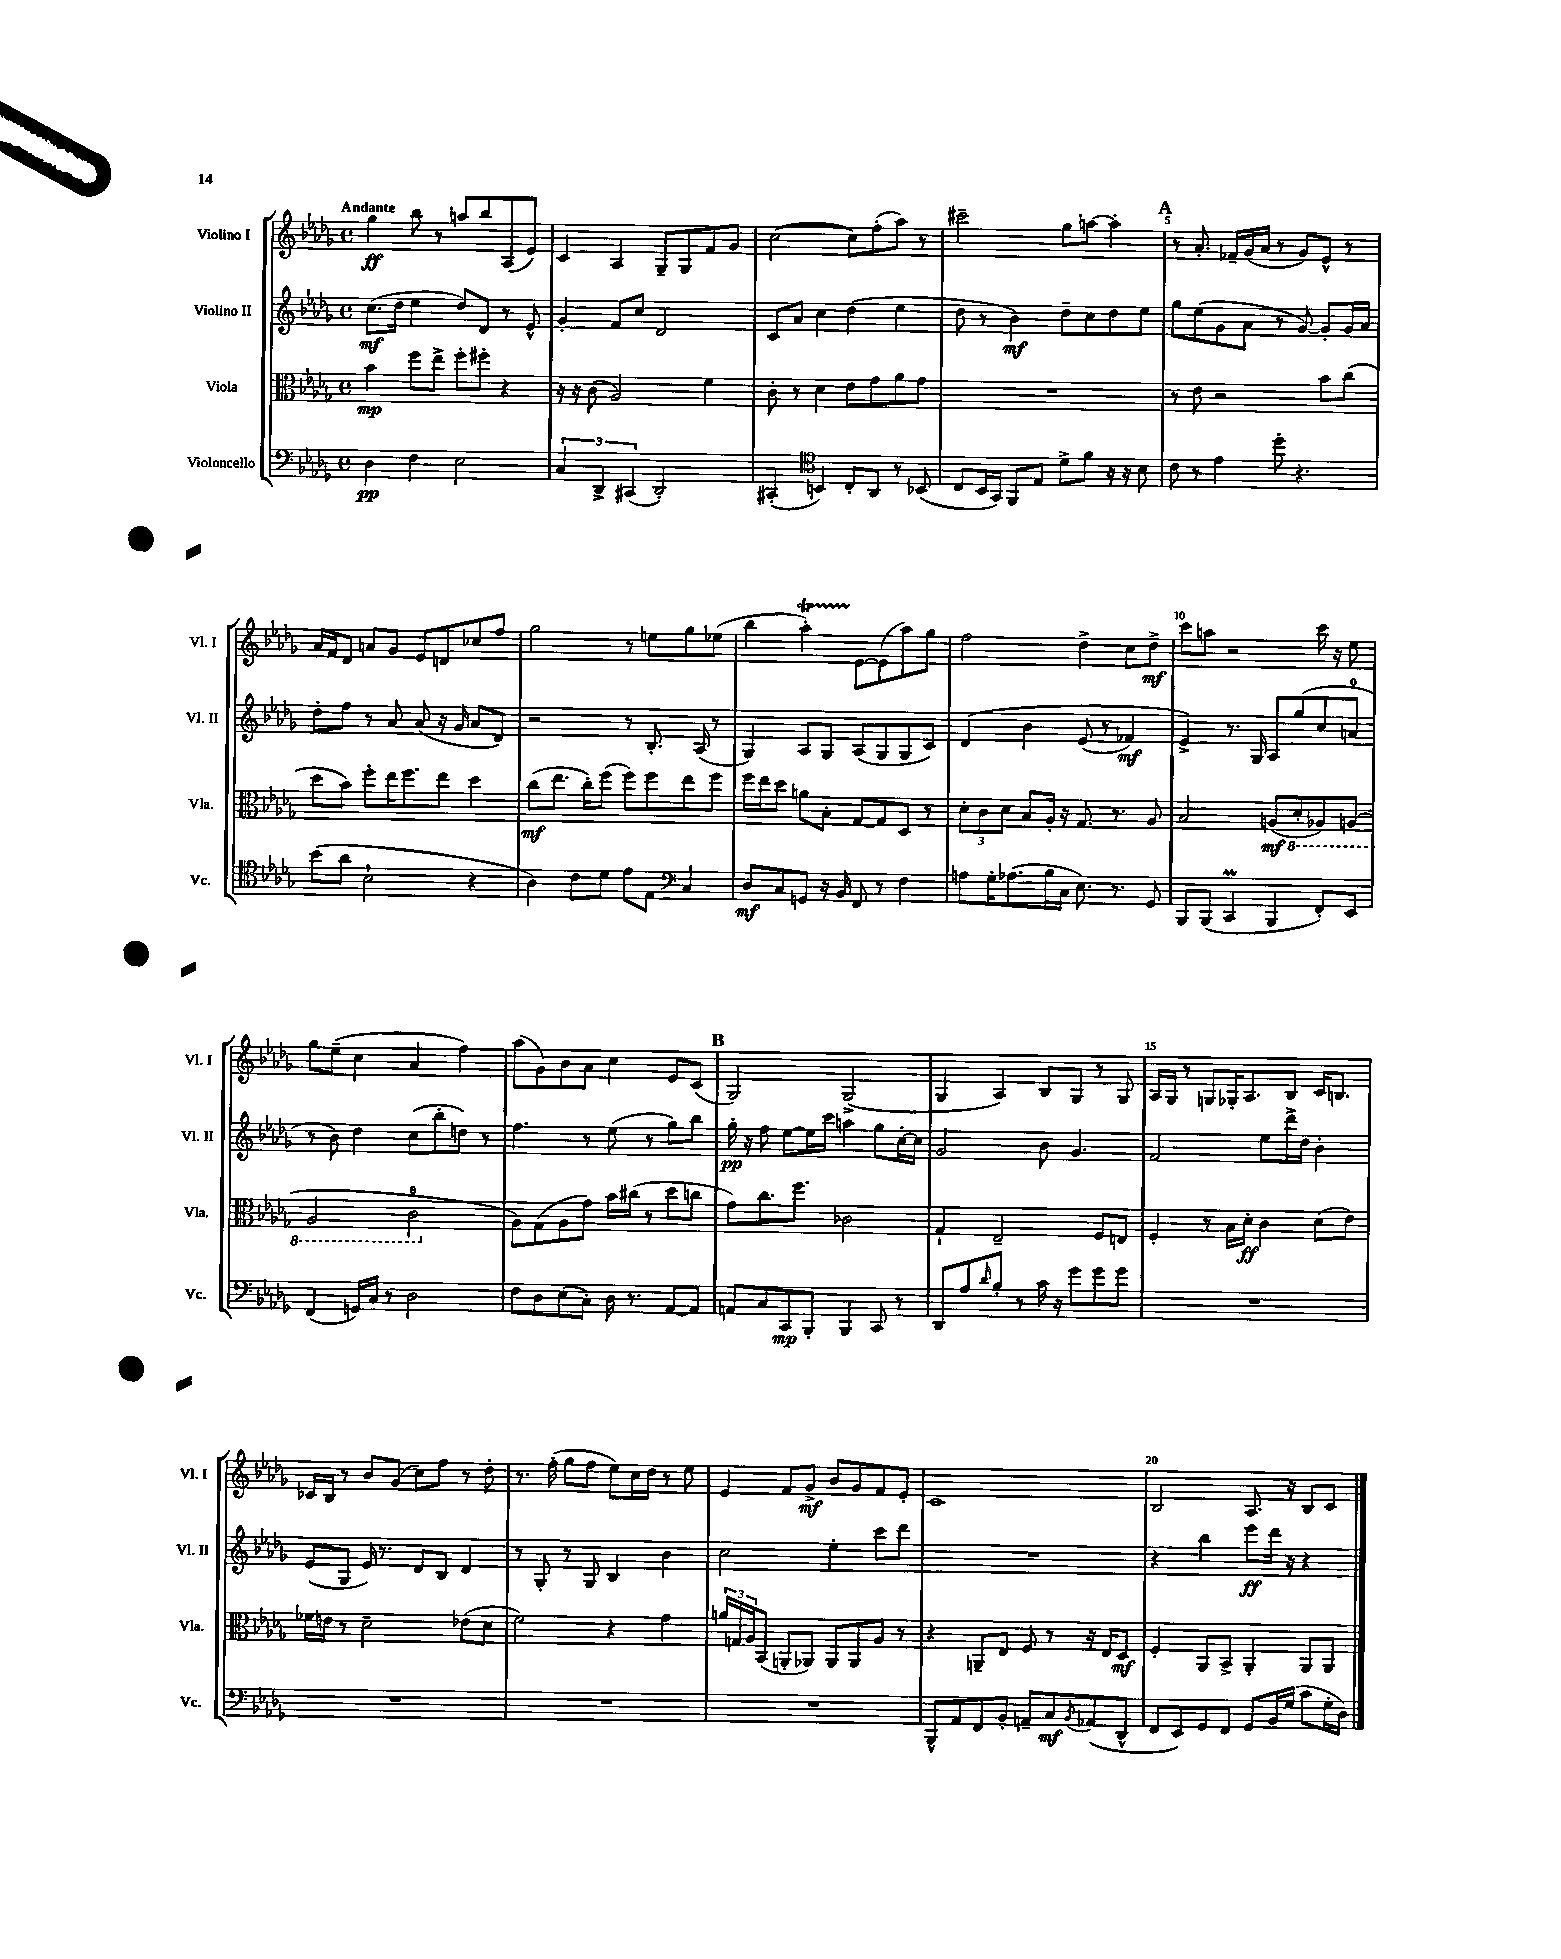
<<
\new StaffGroup <<
\new Staff = "s0" \with { instrumentName = "Violino I" shortInstrumentName = "Vl. I" } {
    \clef treble \key des \major \defaultTimeSignature \time 4/4 \tempo "Andante"
    ges''4\ff bes''8 r8 a''8 bes''8 aes8( ees'8) |
    c'4 aes4 ges8-- ges8 f'8 ges'8 |
    c''2~( c''8) f''8-.( aes''8) r8 |
    cis'''2-- ges''8 a''8~ a''4-. |
    \mark \markup { \bold "A" } r8 aes'8.-. fes'16-- ges'16( aes'16 r8 ges'8) ees'8-^ r8 |
    aes'16 f'16 des'8 a'8 ges'8 ees'8 d'8 ces''8 f''8 |
    ges''2 r8 e''8 ges''8 ees''8( |
    bes''4 aes''4-.\startTrillSpan) ees'8~\stopTrillSpan ees'8( aes''8) ges''8 |
    f''2 des''4-> c''8 des''8->\mf |
    c'''8 a''8 r2 c'''16 r16 ees''8 |
    ges''8 ees''8--( c''4 aes'4 f''4) |
    aes''8( ges'8) bes'8 aes'8 c''4 ees'8 c'8( |
    \mark \markup { \bold "B" } ges2) ges2->( |
    ges4 aes4) bes8 ges8 r8 ges8 |
    aes16 ges16 r8 g8 ges16-. aes8. bes8 c'16 b8. |
    ces'16 bes16 r8 bes'8 ges'8( c''8) f''8 r8 des''8-. |
    r8. f''16-.( ges''8 f''8 ees''8) c''16 des''16 r8 ees''8 |
    ees'4 f'8 ges'8->\mf bes'8 ges'8 f'8 ees'8-. |
    c'1 |
    bes2 aes8. r16 bes8 c'8 \bar "|." |
}
\new Staff = "s1" \with { instrumentName = "Violino II" shortInstrumentName = "Vl. II" } {
    \clef treble \key des \major \defaultTimeSignature \time 4/4
    c''8.\mf( des''16 ees''4 des''8) des'8 r8 ees'8-^ |
    ges'4-. f'8 c''8 des'2 |
    c'8 aes'8 c''4 des''4( ees''4 |
    des''8 r8 bes'4\mf) des''8-- c''8 des''8 ees''8 |
    \mark \markup { \bold "A" } ges''8 ees''8( ges'8 aes'8 r8 ges'8~) ges'8-. ges'16 aes'16 |
    des''8-. f''8 r8 aes'8 aes'8( r16 ges'16 aes'8 des'8) |
    r2 r8 bes8.-. aes16( r8 |
    ges4) aes8 ges8 aes8( ges8 ges8 c'8) |
    des'4\( bes'4 ees'8( r8 fes'4\mf) |
    ees'4->\) r8. ges16 aes8 ges''8( c''8 a'8-0 |
    r8 bes'8) des''4 c''8( bes''8-. d''8) r8 |
    f''4. r8 ees''8( r8 ges''8) bes''8 |
    \mark \markup { \bold "B" } ges''16-.\pp r16 f''8 ees''8~ ees''16 c'''16 a''4 ges''8 c''16~-. c''16 |
    ges'2 bes'8 ges'4. |
    f'2 ees''8 des'''16-> des''16 bes'4-. |
    ees'8( ges8 ees'16) r8. des'8 bes8 des'4 |
    r8 ges8-. r8 ges8 bes4 bes'4 |
    c''2 ees''4-. c'''8 des'''8 |
    R1 |
    r4 bes''4 ees'''8\ff des'''16 r16 r4 \bar "|." |
}
\new Staff = "s2" \with { instrumentName = "Viola" shortInstrumentName = "Vla." } {
    \clef alto \key des \major \defaultTimeSignature \time 4/4
    bes'4\mp f''8 ees''8-> f''8-. fis''8-. r4 |
    r16 r16 c'8( aes2) f'4 |
    c'8-. r8 des'4 ees'8 ges'8 aes'8 ges'8 |
    R1 |
    \mark \markup { \bold "A" } r8 ees'8 r2 bes'8 c''8( |
    des''8 bes'8) f''8-. ees''16 f''8. ees''8 des''4 |
    c''8\mf( ees''8. c''16-.) f''8( f''8) f''8 ees''8 f''8 |
    f''16 ees''16 des''8 a'8 bes8-. ges8~ ges8 des8 r8 |
    \tuplet 3/2 { des'8-. c'8 des'8 } bes8 aes16-. r16 ges8. r8. aes8 |
    bes2 a8\mf( \ottava #-1 des8-. aes,!8) a,8( |
    aes,2 c2-0 \ottava #0 |
    aes8) ges8( aes8 ges'8) bes'16 cis''16( r8 des''8 c''8 |
    \mark \markup { \bold "B" } ges'8) c''8. f''8. ces'2 |
    ges4-! ees2-- f8 e8 |
    f4-. r8 bes16 des'16-.\ff c'4 des'8( ees'8) |
    fes'16 e'16 r8 des'2-- ees'8( des'8 |
    f'2) r4 ges'4 |
    \tuplet 3/2 { a'16 g16 aes16 } bes,8( a,8-. aes,8) aes,8 aes,8 aes8 r8 |
    r4 a,8-- ees8 f8 r8 r16 ees16 des8\mf |
    f4-. aes,8 bes,8-> aes,4-. aes,8 aes,8 \bar "|." |
}
\new Staff = "s3" \with { instrumentName = "Violoncello" shortInstrumentName = "Vc." } {
    \clef bass \key des \major \defaultTimeSignature \time 4/4
    des4\pp f4 ees2 |
    \tuplet 3/2 { c4 des,4-> cis,4( } des,2-.) |
    cis,4-.( \clef tenor b,4) c8-. aes,8 r8 bes,8( |
    c8 bes,16 ges,16) f,8 ees8 des'8-> f'8 r16 r16 bes8 |
    \mark \markup { \bold "A" } c'8 r8 ees'4 des''8-. r4. |
    bes'8( aes'8 bes2-! r4 |
    aes4) c'8 des'8 ees'8 ees8 \clef bass c4 |
    des8\mf c8 g,8 r16 bes,16 f,8 r8 f4 |
    a8 ges16-. aes8.( bes16 c16 ees8.) r8. ges,8 |
    bes,,8 bes,,8( c,4\prall bes,,4 f,8-.) ees,8 |
    f,4( g,16) c16 r8 des2 |
    f8 des8 ees8( c8-.) des16 r8. aes,8~ aes,8 |
    \mark \markup { \bold "B" } a,8 c8 c,8\mp bes,,8-. bes,,4 c,8 r8 |
    des,8 aes8 \grace { des'16 } bes8-. r8 c'16 r16 ges'8 ges'8 ges'8 |
    R1 |
    R1 |
    R1 |
    R1 |
    bes,,8-^ aes,8 f,8 bes,8-. a,8-- c8\mf \acciaccatura { bes,8 } aes,8( des,8-^ |
    f,8 ees,8) ges,8 f,8 ges,8 bes,16 ges16( c'8 ges16-. des16) \bar "|." |
}
>>
>>
\layout { \context { \Score \override BarNumber.break-visibility = ##(#f #t #t) barNumberVisibility = #(every-nth-bar-number-visible 5) } }
